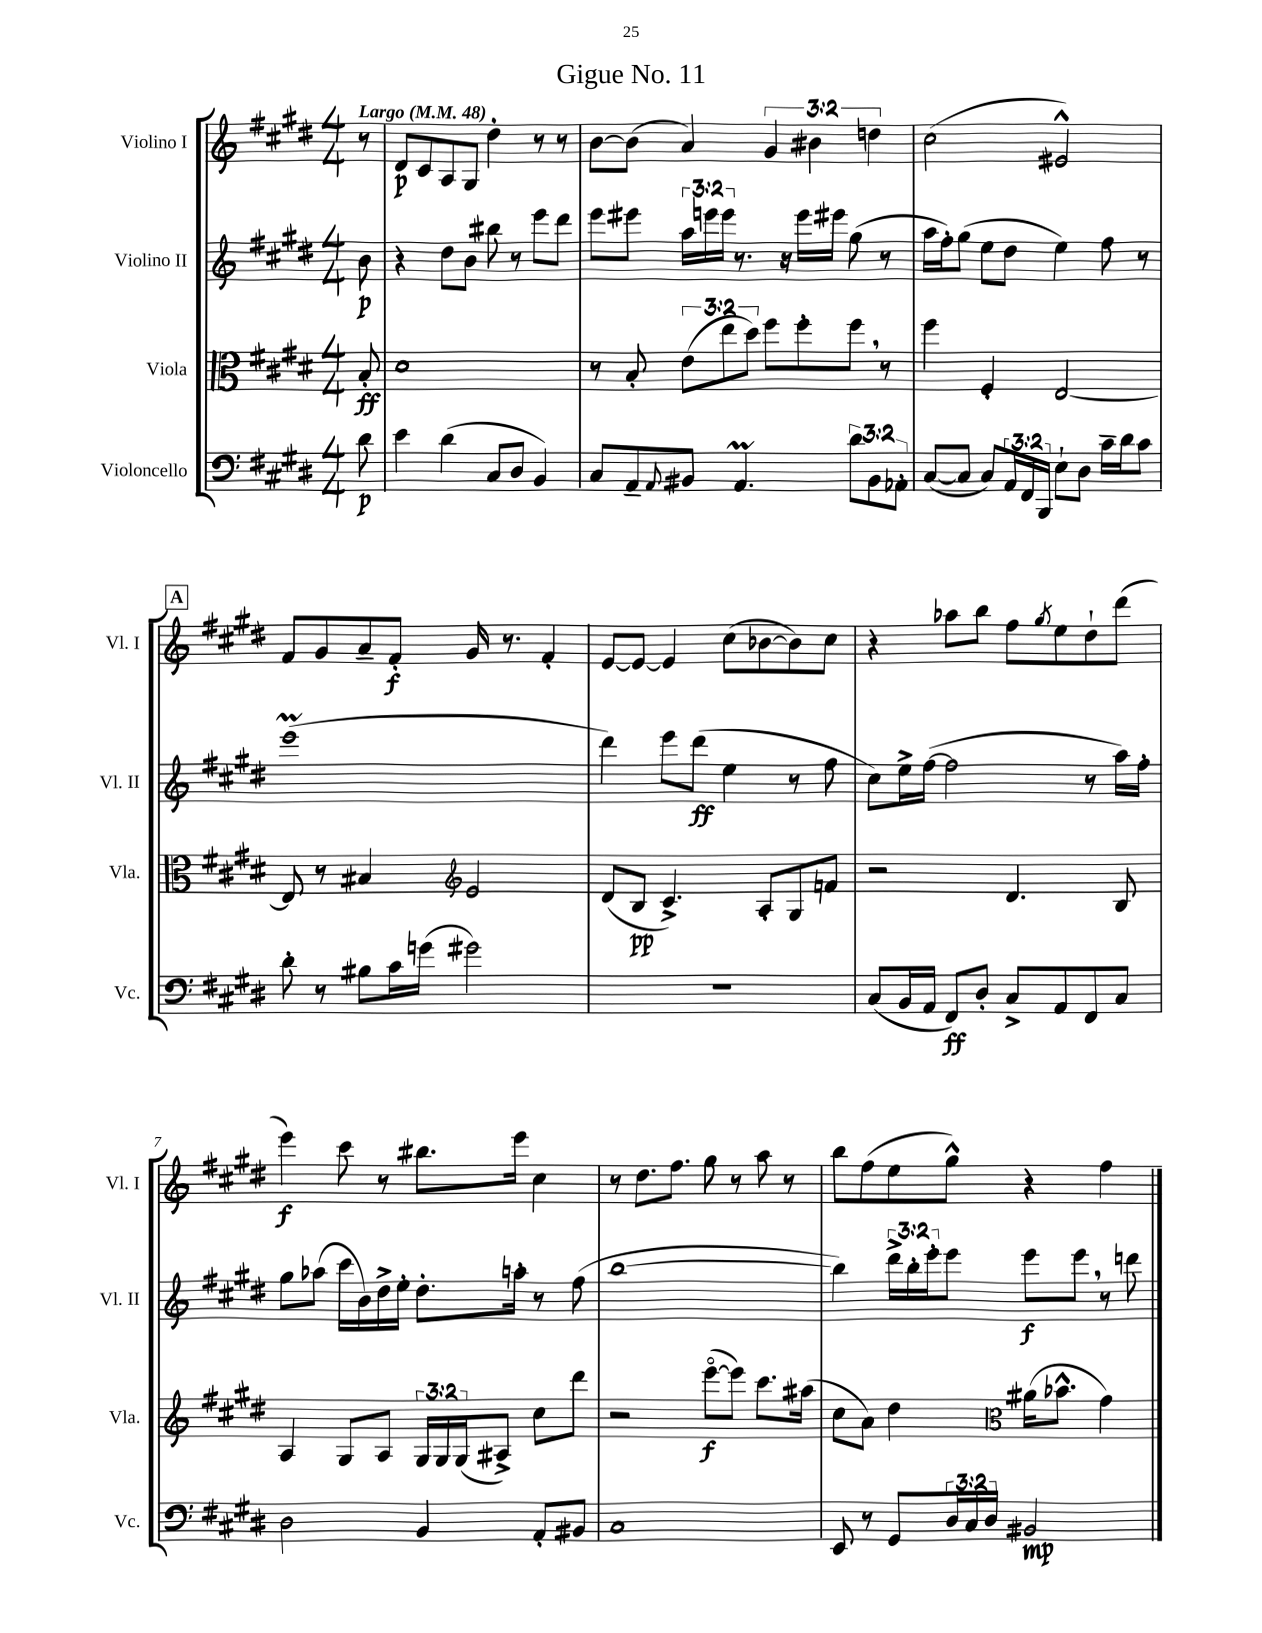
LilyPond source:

\header { title = "Gigue No. 11" }
<<
\new StaffGroup <<
\new Staff = "s0" \with { instrumentName = "Violino I" shortInstrumentName = "Vl. I" } {
    \clef treble \key e \major \numericTimeSignature \time 4/4 \override Staff.TupletNumber.text = #tuplet-number::calc-fraction-text \partial 8 \tempo "Largo" 4 = 48
    r8 |
    dis'8\p cis'8 a8 gis8 dis''4-. r8 r8 |
    b'8~ b'8( a'4) \tuplet 3/2 { gis'4 bis'4 d''4 } |
    cis''2( eis'2-^) |
    \mark \markup { \box "A" } fis'8 gis'8 a'8-- fis'8-.\f gis'16 r8. fis'4-. |
    e'8~ e'8~ e'4 cis''8( bes'8~ bes'8) cis''8 |
    r4 aes''8 b''8 fis''8 \acciaccatura { gis''8 } e''8 dis''8-! dis'''8( |
    e'''4\f) cis'''8 r8 bis''8. e'''16 cis''4 |
    r8 dis''8. fis''8. gis''8 r8 a''8 r8 |
    b''8 fis''8( e''8 gis''8-^) r4 fis''4 \bar "|." |
}
\new Staff = "s1" \with { instrumentName = "Violino II" shortInstrumentName = "Vl. II" } {
    \clef treble \key e \major \numericTimeSignature \time 4/4 \override Staff.TupletNumber.text = #tuplet-number::calc-fraction-text \partial 8
    b'8\p |
    r4 dis''8 b'8 bis''8 r8 e'''8 dis'''8 |
    e'''8 eis'''8 \tuplet 3/2 { a''16 e'''16 e'''16 } r8. r16 e'''16 eis'''16 gis''8( r8 |
    a''16 fis''16-.) gis''8( e''8 dis''8 e''4) fis''8 r8 |
    \mark \markup { \box "A" } e'''1\prall( |
    dis'''4) e'''8 dis'''8\ff( e''4 r8 fis''8 |
    cis''8) e''16-> fis''16~( fis''2 r8 a''16) fis''16-. |
    gis''8 aes''8( cis'''16 b'16) dis''16-> e''16-. dis''8.-. a''16-. r8 fis''8( |
    b''1~ |
    b''4) \tuplet 3/2 { dis'''16-> b''16-. e'''16-. } e'''8 e'''8\f e'''8 \breathe r8 d'''8 \bar "|." |
}
\new Staff = "s2" \with { instrumentName = "Viola" shortInstrumentName = "Vla." } {
    \clef alto \key e \major \numericTimeSignature \time 4/4 \override Staff.TupletNumber.text = #tuplet-number::calc-fraction-text \partial 8
    b8-.\ff |
    dis'1 |
    r8 b8-. \tuplet 3/2 { e'8( e''8 dis''8) } fis''8 fis''8-. fis''8 \breathe r8 |
    fis''4 fis4-. e2~ |
    \mark \markup { \box "A" } e8 r8 bis4 \clef treble e'2 |
    dis'8( b8\pp cis'4.->) a8-. gis8 f'8 |
    r2 dis'4. b8 |
    a4 gis8 a8 \tuplet 3/2 { gis16 gis16 gis16( } ais8->) cis''8 dis'''8 |
    r2 e'''8~\flageolet\f( e'''8) cis'''8. ais''16( |
    cis''8 a'8) dis''4 \clef alto ais'16( bes'8.-^ gis'4) \bar "|." |
}
\new Staff = "s3" \with { instrumentName = "Violoncello" shortInstrumentName = "Vc." } {
    \clef bass \key e \major \numericTimeSignature \time 4/4 \override Staff.TupletNumber.text = #tuplet-number::calc-fraction-text \partial 8
    dis'8\p |
    e'4 dis'4( cis8 dis8 b,4) |
    cis8 a,8-- \appoggiatura { a,8 } bis,8 a,4.\prall \tuplet 3/2 { dis'8 bis,8 aes,8-. } |
    cis8~( cis8 cis8) \tuplet 3/2 { a,16 fis,16 b,,16 } e8-! dis8 cis'16-- dis'16 cis'8 |
    \mark \markup { \box "A" } dis'8-. r8 bis8 cis'16 g'16( gis'2) |
    r1 |
    cis8( b,16 a,16 fis,8\ff) dis8-. cis8-> a,8 fis,8 cis8 |
    dis2 b,4 a,8-. bis,8 |
    cis1 |
    e,8 r8 gis,8 \tuplet 3/2 { dis16 cis16 dis16 } bis,2\mp \bar "|." |
}
>>
>>
